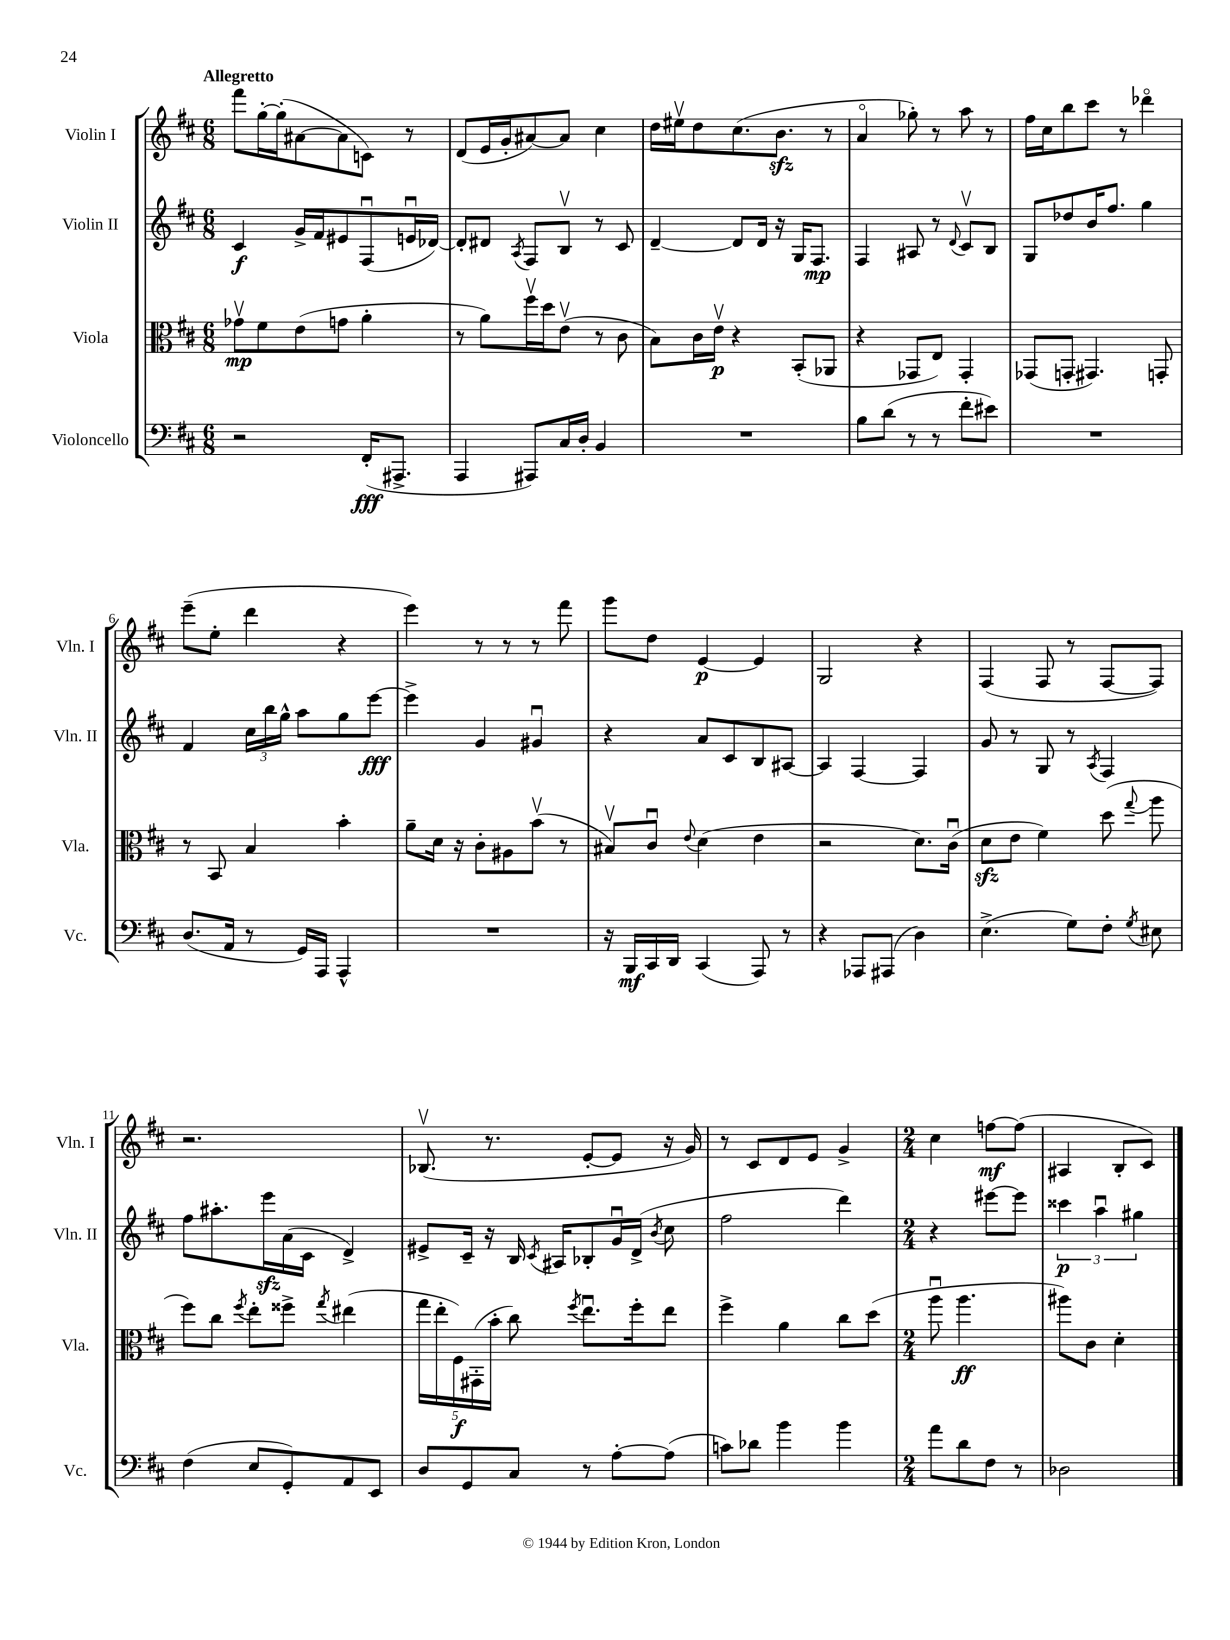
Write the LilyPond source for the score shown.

<<
\new StaffGroup <<
\new Staff = "s0" \with { instrumentName = "Violin I" shortInstrumentName = "Vln. I" } {
    \clef treble \key d \major \numericTimeSignature \time 6/8 \tempo "Allegretto"
    \autoBeamOff fis'''8[ g''16~-. g''16-.( ais'8~ ais'8 c'8]) r8 |
    d'8[( e'16 g'16-. ais'8~) ais'8] cis''4 |
    d''16[ eis''16\upbow d''8 cis''8.( b'8.]\sfz r8 |
    a'4\flageolet ges''8-.) r8 a''8 r8 |
    fis''16[ cis''16 b''8 cis'''8] r8 des'''4\flageolet |
    e'''8[--( e''8]-. d'''4 r4 |
    e'''4) r8 r8 r8 fis'''8 |
    g'''8[ d''8] e'4~\p e'4 |
    g2 r4 |
    fis4( fis8 r8 fis8[~ fis8]) |
    r2. |
    bes8.\upbow( r8. e'8[~-. e'8] r16 g'16) |
    r8 cis'8[ d'8 e'8] g'4-> |
    \numericTimeSignature \time 2/4 cis''4 f''8[~\mf f''8]( |
    ais4 b8[-. cis'8]) \bar "|." |
}
\new Staff = "s1" \with { instrumentName = "Violin II" shortInstrumentName = "Vln. II" } {
    \clef treble \key d \major \numericTimeSignature \time 6/8
    \autoBeamOff cis'4\f g'16[-> fis'16 eis'8 fis8\downbow( e'16\downbow des'16]~) |
    des'8[-. dis'8] \acciaccatura { a8 } fis8[ b8]\upbow r8 cis'8 |
    d'4~-- d'8[ d'16] r16 g16[ fis8.]\mp |
    fis4 ais8 r8 \appoggiatura { d'8 } cis'8[\upbow b8] |
    g8[ des''8 b'16 fis''8.] g''4 |
    fis'4 \tuplet 3/2 { cis''16[ b''16 g''16]-^ } a''8[ g''8 e'''8]~\fff |
    e'''4-> g'4 gis'4\downbow |
    r4 a'8[ cis'8 b8 ais8]~ |
    ais4 fis4~ fis4 |
    g'8 r8 g8 r8 \acciaccatura { a8 } fis4 |
    fis''8[ ais''8.-. e'''16\sfz a'16( cis'16] d'4->) |
    eis'8[-> cis'16]-- r16 b16 \acciaccatura { cis'8 } ais16[ bes8-. g'16\downbow d'16]->( \acciaccatura { b'8 } cis''8 |
    fis''2 d'''4) |
    \numericTimeSignature \time 2/4 r4 eis'''8[~ eis'''8] |
    \tuplet 3/2 { cisis'''4\p a''4\downbow gis''4 } \bar "|." |
}
\new Staff = "s2" \with { instrumentName = "Viola" shortInstrumentName = "Vla." } {
    \clef alto \key d \major \numericTimeSignature \time 6/8
    \autoBeamOff ges'8[\upbow\mp fis'8 e'8( g'8] a'4-. |
    r8 a'8[) fis''16\upbow d''16 e'8]\upbow( r8 cis'8 |
    b8[) cis'16 e'16]\upbow\p r4 b,8[-.( aes,8] |
    r4 ges,8[ e8]) ges,4-. |
    ges,8[( g,8]-. gis,4.) g,8-. |
    r8 b,8 b4 b'4-. |
    a'8[-- d'16] r16 cis'8[-. ais8 b'8]\upbow( r8 |
    bis8[\upbow) cis'8]\downbow \appoggiatura { e'8 } d'4( e'4 |
    r2 d'8.[) cis'16]\downbow( |
    d'8[\sfz e'8] fis'4) d''8( \appoggiatura { g''8 } a''8 |
    fis''8[) cis''8] \acciaccatura { fis''8 } e''8[-. fisis''8]-> \acciaccatura { g''8 } eis''4( |
    \tuplet 5/4 { g''16[ e''16-. fis16\f) gis,16-.( b'16]-. } cis''8) \acciaccatura { fis''8 } e''8.[\downbow fis''16-. e''8] |
    fis''4-> a'4 cis''8[ d''8]( |
    \numericTimeSignature \time 2/4 a''8\downbow a''4.\ff |
    ais''8[) cis'8] d'4-. \bar "|." |
}
\new Staff = "s3" \with { instrumentName = "Violoncello" shortInstrumentName = "Vc." } {
    \clef bass \key d \major \numericTimeSignature \time 6/8
    \autoBeamOff r2 fis,16[-.\fff( ais,,8.]-> |
    a,,4 ais,,8[) cis16 d16]-. b,4 |
    R2. |
    b8[ d'8]( r8 r8 fis'8[-. eis'8]) |
    R2. |
    d8.[( a,16] r8 g,16[) a,,16] a,,4-^ |
    R2. |
    r16 b,,16[\mf cis,16 d,16] cis,4( a,,8) r8 |
    r4 aes,,8[ ais,,8]( d4) |
    e4.->( g8[) fis8]-. \acciaccatura { g8 } eis8 |
    fis4( e8[ g,8-.) a,8 e,8] |
    d8[ g,8 cis8] r8 a8[~-. a8]( |
    c'8[) des'8] b'4 b'4 |
    \numericTimeSignature \time 2/4 a'8[ d'8 fis8] r8 |
    des2 \bar "|." |
}
>>
>>
